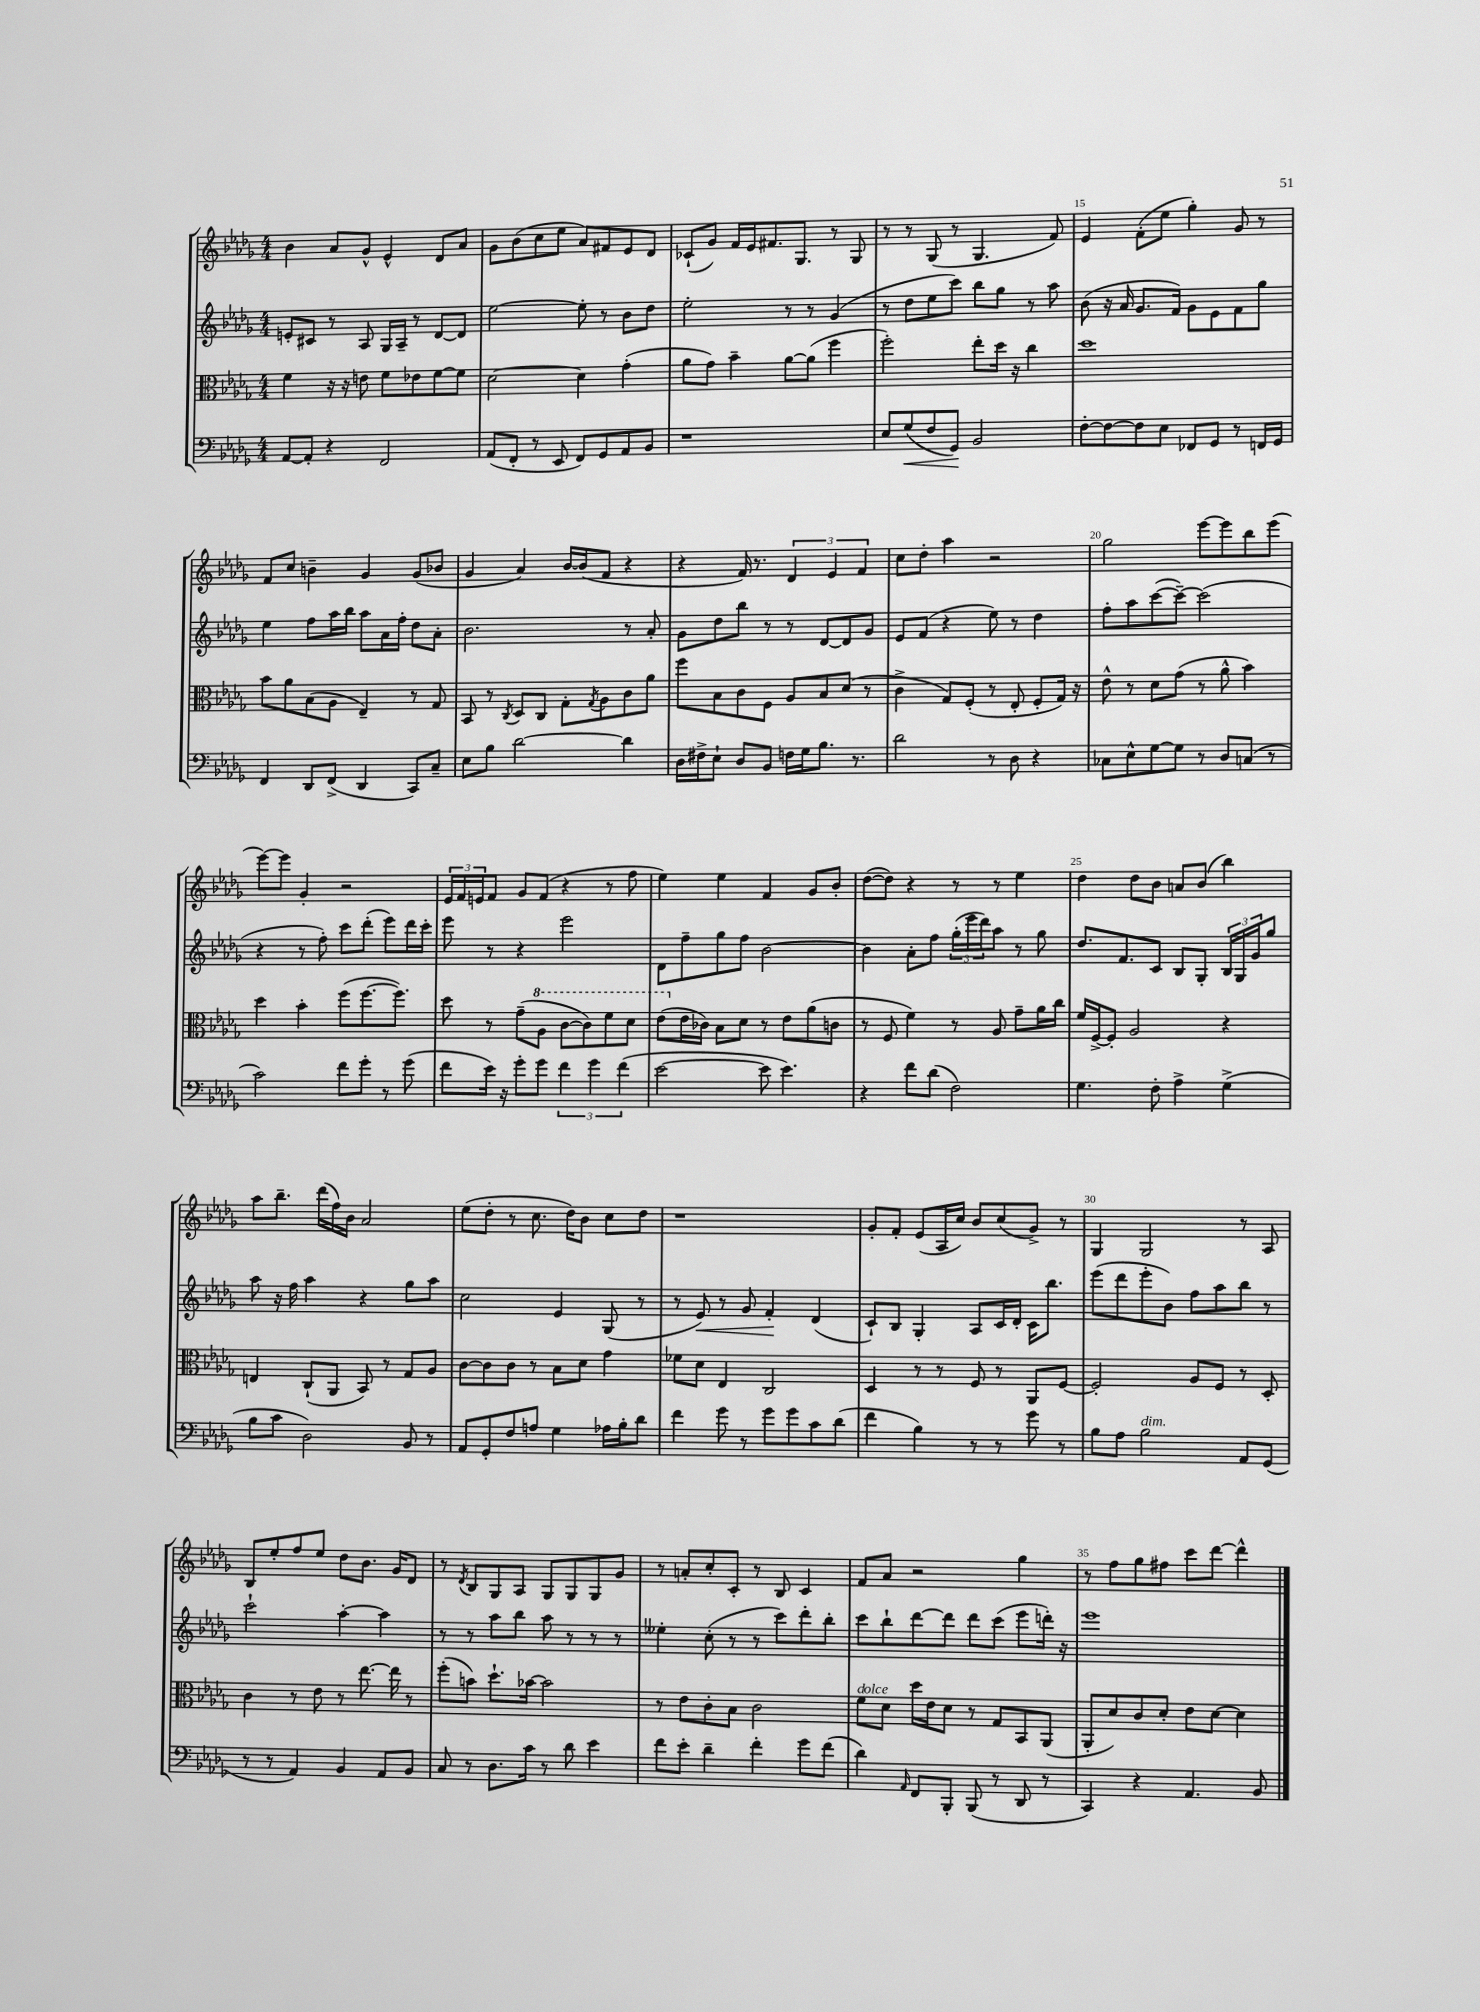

**kern	**kern	**kern	**kern
*staff4	*staff3	*staff2	*staff1
*clefF4	*clefC3	*clefG2	*clefG2
*k[b-e-a-d-g-]	*k[b-e-a-d-g-]	*k[b-e-a-d-g-]	*k[b-e-a-d-g-]
*M4/4	*M4/4	*M4/4	*M4/4
[8AA-	4f	8e'	4b-
8AA-']	.	8c#	.
4r	16r	8r	8a-
.	16r	.	.
.	8e	8A-	8g-^^
2FF	8f	16G-	4e-^^
.	.	16A-~	.
.	8e-	8r	.
.	[8f	[8d-	8d-
.	8f]	8d-]	8a-
=	=	=	=
(8AA-	[2d-	[2ee-	8g-
8FF'	.	.	(8b-
8r	.	.	8cc
8EE-	.	.	8ee-
8FF)	4d-]	8ee-']	8a-)
8GG-	.	8r	8f#
8AA-	(4g-'	8b-	8e-
8BB-	.	8dd-	8d-
=	=	=	=
1r	8a-	2ee-'	(8c-`
.	8g-)	.	8g-)
.	4b-~	.	16f
.	.	.	16e-
.	.	.	8.f#
.	[8a-	8r	.
.	.	.	8.G-
.	(8a-]	8r	.
.	4ff	(4g-	8r
.	.	.	8G-
=	=	=	=
8E-	2ff')	8r	8r
(8G-	.	8dd-	8r
8F	.	8ee-	(8G-
8GG-)	.	8ccc)	8r
2BB-	8ee-'	8bb-	4.G-
.	16dd-	8gg-	.
.	16r	.	.
.	4cc	8r	.
.	.	8aa-	8f)
=	=	=	=
[8F'	1dd-	(8b-	4e-
8F_	.	16r	.
.	.	16a-	.
8F]	.	8.g-	(8f'
8E-	.	.	8ee-
.	.	16f)	.
8FF-	.	8g-	4gg-')
8GG-	.	8e-	.
8r	.	8f	8g-
16FF	.	8gg-	8r
16GG-	.	.	.
=	=	=	=
4FF	8b-	4ee-	8f
.	8a-	.	8cc
8DD-	(8B-	8ff	4b~
(8FF^	8A-	16aa-	.
.	.	16bb-	.
4DD-	4E-~)	8aa-	4g-
.	.	16a-	.
.	.	16ff'	.
8CC)	8r	8dd-	(8g-
8C~	8G-	8a-'	8b-
=	=	=	=
8E-	8BB-	2.b-	4g-
8B-	8r	.	.
.	8qC	.	.
[2d-	8D-	.	4a-)
.	8C	.	.
.	8G-'	.	[16b-
.	.	.	(16b-]
.	8qG-	.	.
.	8A-	.	8f
4d-]	8c	8r	4r
.	8a-	8a-'	.
=	=	=	=
16D-	8ff	8g-	4r
16F#^	.	.	.
8E-`	8B-	8dd-	.
8D-	8c	8bb-	16f)
.	.	.	8.r
8BB-	8F	8r	.
16F	8A-	8r	6d-
16G-	.	.	.
8.B-	8B-	[8d-	.
.	.	.	6e-
.	(8d-	8d-]	.
8.r	.	.	.
.	.	.	6f
.	8r	8g-	.
=	=	=	=
2d-	4c^	8e-	8cc
.	.	(8f	8dd-'
.	8G-)	4r	4aa-
.	(8F'	.	.
8r	8r	8ee-)	2r
8D-	8E-'	8r	.
4r	8F'	4dd-	.
.	16G-)	.	.
.	16r	.	.
=	=	=	=
8C-	8e-^^	8ff'	2gg-
8E-^^	8r	8aa-	.
[8G-	8d-	([8ccc	.
8G-]	(8g-	8ccc~_)	.
8r	8r	(2ccc]	[8eee-
8D-	8a-^^	.	8eee-]
(8C	4b-)	.	8bb-
8r	.	.	(8eee-
=	=	=	=
2c)	4dd-	4r	[8eee-)
.	.	.	8eee-]
.	4b-'	8r	4g-'
.	.	8ff')	.
8f	(8ff	8ccc	2r
8g-'	[8.ff	(8ddd-'	.
8r	.	8eee-)	.
.	8.ff])	.	.
(8g-	.	16ddd-	.
.	.	16ccc'	.
=	=	=	=
8f	8dd-	8eee-	24e-
.	.	.	24f
.	.	.	24e
16e-)	8r	8r	8f
16r	.	.	.
8g-'	(8g-~	4r	8g-
8g-	8a-	.	(8f
6f	[8cc	2eee-	4r
.	8cc])	.	.
6g-	.	.	.
.	8ff	.	8r
(6f	.	.	.
.	8dd-	.	8ff
=	=	=	=
[2e-	(8ee-	8d-	4ee-)
.	16e-	8ff~	.
.	16c-)	.	.
.	8B-	8gg-	4ee-
.	8d-	8ff	.
8e-]	8r	[2b-	4f
4.e-)	8e-	.	.
.	(8a-	.	8g-
.	8c	.	8b-'
=	=	=	=
4r	8r	4b-]	([8dd-
.	8F	.	8dd-])
8f	4f)	8a-'	4r
(8d-	.	8ff	.
2F)	8r	(24gg-'	8r
.	.	24eee-	.
.	.	24ddd-)	.
.	8A-	8aa-	8r
.	8g-~	8r	4ee-
.	16a-	8gg-	.
.	16cc	.	.
=	=	=	=
4.G-	16f	8.dd-	4dd-
.	[16F^	.	.
.	8F']	.	.
.	.	8.f	.
.	2A-	.	8dd-
8F'	.	8c	8b-
4A-^	.	8B-	8a
.	.	8G-'	(8b-
(4G-^	4r	24B-	4bb-)
.	.	24G-	.
.	.	24g-	.
.	.	8gg-	.
=	=	=	=
8B-	4E	8aa-	8aa-
8c	.	16r	8.bb-~
.	.	16ff	.
2D-)	(8C`	4aa-	.
.	.	.	(16ddd-
.	8AA-	.	16ff)
.	.	.	16b-
.	8BB-)	4r	2a-
.	8r	.	.
8BB-	8G-	8gg-	.
8r	8A-	8aa-	.
=	=	=	=
8AA-	[8c	2cc	(8ee-
8GG-'	8c]	.	8dd-'
8F	8c	.	8r
8A	8r	.	8.cc
4G-	8B-	4e-	.
.	.	.	16dd-)
.	8d-	.	8b-
16A-	4g-	(8G-	8cc
16B-'	.	.	.
8d-	.	8r	8dd-
=	=	=	=
4f	8f-	8r	1r
.	8d-	8e-)	.
8g-	4E-	8r	.
8r	.	8g-	.
8g-	2C	4f'	.
8g-	.	.	.
8c	.	(4d-	.
(8d-	.	.	.
=	=	=	=
4f	4D-	8c`)	8g-'
.	.	8B-	8f'
4B-)	8r	4G-'	(8e-
.	8r	.	16A-
.	.	.	16cc)
8r	8F	8A-	8b-
8r	8r	16c	(8cc
.	.	16d-'	.
8g-	8AA-	16c	8g-^)
.	.	8.bb-	.
8r	[8F	.	8r
=	=	=	=
8B-	2F']	(8eee-	4G-
8A-	.	8ddd-	.
2B-	.	8eee-'	2G-
.	.	8b-)	.
.	8A-	8ff	.
.	8F	8aa-	.
8AA-	8r	8bb-	8r
(8GG-	8D-'	8r	8A-
=	=	=	=
8r	4c	2ccc`	8B-
8r	.	.	8ee-'
4AA-)	8r	.	8ff
.	8e-	.	8ee-
4BB-	8r	[4aa-'	8dd-
.	[8.ee-	.	8.b-
8AA-	.	4aa-]	.
.	16ee-]	.	16g-
8BB-	8r	.	8d-
=	=	=	=
8C	(8ff'	8r	8r
.	.	.	8qd-
8r	8b)	8r	8B-
8.D-	8.dd-`	8aa-	8G-
.	.	8bb-	8A-
16c	[16b-	.	.
8r	2b-]	8aa-	8G-
8d-	.	8r	8G-
4e-	.	8r	8G-
.	.	8r	8g-
=	=	=	=
8f	8r	4ee--'	8r
8e-'	8e-	.	8a'
4d-~	8c'	(8cc'	8cc'
.	8B-	8r	8c'
4f'	2c	8r	8r
.	.	8ccc)	8B-
8g-	.	8ddd-'	4c
(8f	.	8bb-'	.
=	=	=	=
4d-)	8f	8ccc	8f
.	8d-	8bb-`	8a-
16qqAA-	.	.	.
8FF	16dd-	[8ddd-	2r
.	16e-	.	.
8BBB-'	8d-	8ddd-]	.
(8BBB-	8r	8ddd-	.
8r	8G-	(8ccc	.
8DD-	8BB-	8eee-	4gg-
8r	(8AA-	16ddd')	.
.	.	16r	.
=	=	=	=
4CC)	8AA-'	1eee-	8r
.	8d-)	.	8ff
4r	8c	.	8gg-
.	8d-'	.	8ff#
4.AA-	8e-	.	8ccc
.	[8d-	.	[8ddd-
.	4d-]	.	4ddd-^^]
8BB-	.	.	.
==	==	==	==
*-	*-	*-	*-
